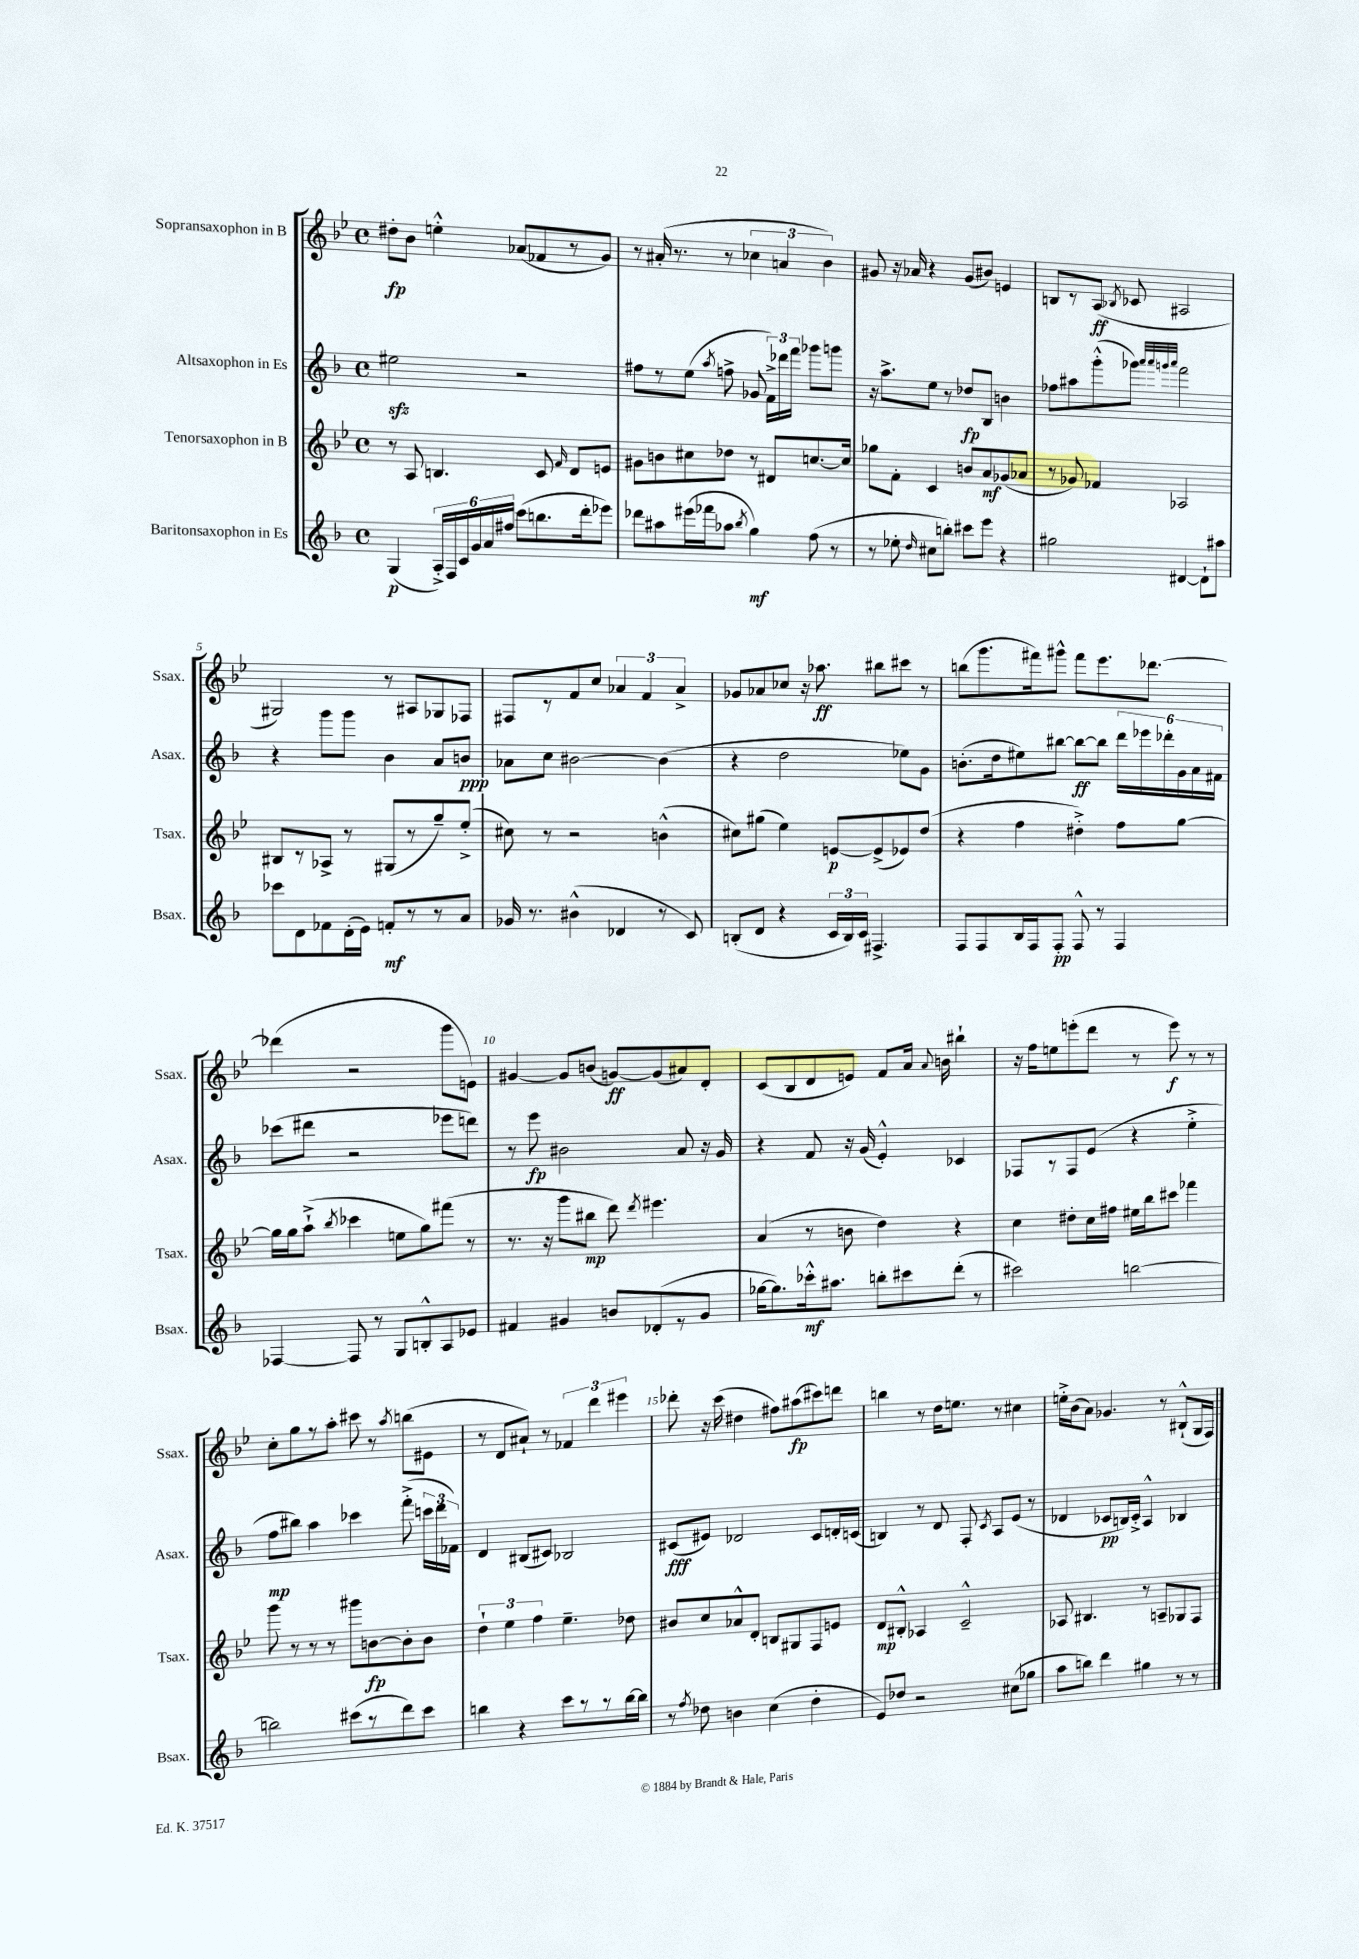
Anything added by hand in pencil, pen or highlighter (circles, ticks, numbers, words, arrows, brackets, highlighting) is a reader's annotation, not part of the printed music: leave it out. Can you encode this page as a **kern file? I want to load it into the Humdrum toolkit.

**kern	**dynam	**kern	**dynam	**kern	**dynam	**kern	**dynam
*part4	*part4	*part3	*part3	*part2	*part2	*part1	*part1
*staff4	*staff4	*staff3	*staff3	*staff2	*staff2	*staff1	*staff1
*I"Baritonsaxophon in Es	*	*I"Tenorsaxophon in B	*	*I"Altsaxophon in Es	*	*I"Sopransaxophon in B	*
*I'Bsax.	*	*I'Tsax.	*	*I'Asax.	*	*I'Ssax.	*
*clefG2	*	*clefG2	*	*clefG2	*	*clefG2	*
*k[b-]	*	*k[b-e-]	*	*k[b-]	*	*k[b-e-]	*
*M4/4	*	*M4/4	*	*M4/4	*	*M4/4	*
*met(c)	*	*met(c)	*	*met(c)	*	*met(c)	*
=1	=1	=1	=1	=1	=1	=1	=1
(4G/	p	8r	.	2ee#Xzz\	.	8dd#X'\L	fp
.	.	8A/	.	.	.	8b-\J	.
24A'^/LL)	.	4.Bn/	.	.	.	4een'^^\	.
24F/	.	.	.	.	.	.	.
24c/	.	.	.	.	.	.	.
24g/	.	.	.	.	.	.	.
24a/	.	.	.	.	.	.	.
24ff#X/JJ	.	.	.	.	.	.	.
(8ccc\L	.	.	.	2r	.	(8a-X/L	.
8.bbn\	.	8c/	.	.	.	8f-X/	.
.	.	16qqf/	.	.	.	.	.
.	.	8d/L	.	.	.	8r	.
16ddd'\k	.	.	.	.	.	.	.
8eee-X\J)	.	8en/J	.	.	.	8g/J)	.
=2	=2	=2	=2	=2	=2	=2	=2
8ddd-X\L	.	8g#X\L	.	8ff#X\L	.	8r	.
8aa#X\	.	8bn\	.	8r	.	(16a#X'/	.
.	.	.	.	.	.	8.r	.
(16eee#X\L	.	8cc#X\	.	(8ee\J	.	.	.
16fff-X\J	.	.	.	.	.	.	.
.	.	.	.	8qaa/	.	.	.
8aa-X\J	.	8dd-X\J	.	8ffn^\	.	8r	.
8qbb-/	.	.	.	.	.	.	.
4gg\)	mf	8r	.	8g-X/	.	6cc-X\	.
.	.	8d#X/L	.	24f^\LL)	.	.	.
.	.	.	.	24ddd-X\	.	6an/	.
.	.	.	.	24fff\JJ	.	.	.
(8ff\	.	[8.ccn/	.	8ggg-X\L	.	.	.
.	.	.	.	.	.	6b-\)	.
8r	.	.	.	8gggn\J	.	.	.
.	.	16cc/Jk]	.	.	.	.	.
=3	=3	=3	=3	=3	=3	=3	=3
8r	.	8gg-X\L	.	16r	.	8g#X/	.
.	.	.	.	8.aa^\L	.	.	.
8ee-X'\	.	8f'\J	.	.	.	16r	.
.	.	.	.	.	.	16a-X/	.
16qqdd/	.	.	.	.	.	.	.
8cc#X\L	.	4c/	.	8ee\J	.	4r	.
8bbn'\J)	.	.	.	8r	.	.	.
8ccc#X\L	.	8bn/L	.	8dd-X/L	fp	(8g#/L	.
8eee\J	.	8a/	mf	8B-/J	.	8b#X/J)	.
4r	.	(8g-X/	.	4bn\	.	4en/	.
.	.	8a-X/J	.	.	.	.	.
=4	=4	=4	=4	=4	=4	=4	=4
2gg#X\	.	8r	.	8ff-X\L	.	8Bn/L	.
.	.	8g-X/)	.	8aa#X\	.	8r	.
.	.	4f-X/	.	(8ggg'^^\	.	(8A/J	ff
.	.	.	.	.	.	8qB-X/	.
.	.	.	.	8ggg-X\J)	.	8c-X/	.
.	.	.	.	32qqaaa/LLL	.	.	.
.	.	.	.	32qqaaa/	.	.	.
.	.	.	.	32qqgggn/	.	.	.
.	.	.	.	32qqaaa/JJJ	.	.	.
[4d#X/	.	2A-X/	.	2fff\	.	2A#X/	.
8d#`\L]	.	.	.	.	.	.	.
8aa#X\J	.	.	.	.	.	.	.
!!LO:LB:g=z
=5	=5	=5	=5	=5	=5	=5	=5
8ccc-X\L	.	8B#X/L	.	4r	.	2G#X/)	.
8d\	.	8r	.	.	.	.	.
8f-X\	.	8A-X^/J	.	8ggg\L	.	.	.
(16d'\L	.	8r	.	8ggg\J	.	.	.
16e\JJ)	.	.	.	.	.	.	.
8fn'/L	mf	(8G#X/L	.	4b-\	.	8r	.
8r	.	8r	.	.	.	8A#X/L	.
8r	.	8gg~/)	.	8a/L	.	8G-X/	.
8a/J	.	(8ee-'^/J	.	8bn/J	ppp	8F-X/J	.
=6	=6	=6	=6	=6	=6	=6	=6
16g-X/	.	8cc#X\)	.	8a-X\L	.	8F#X/L	.
8.r	.	.	.	.	.	.	.
.	.	8r	.	8cc\J	.	8r	.
(4b#X^^\	.	2r	.	[2b#X\	.	8f/	.
.	.	.	.	.	.	8cc/J	.
4d-X/	.	.	.	.	.	6a-X/	.
.	.	.	.	.	.	6f/	.
8r	.	(4bn^^\	.	(4b#\]	.	.	.
.	.	.	.	.	.	6a-^/	.
8c/)	.	.	.	.	.	.	.
=7	=7	=7	=7	=7	=7	=7	=7
(8Bn'/L	.	8cc#X\L)	.	4r	.	8g-X/L	.
8d/J	.	(8gg#X\J	.	.	.	8a-X/	.
4r	.	4ee-\)	.	2dd\	.	8cc-X/J	.
.	.	.	.	.	.	16r	.
.	.	.	.	.	.	8.aa-X\	ff
24c/LL	.	[8en/L	p	.	.	.	.
24B/)	.	.	.	.	.	.	.
24c/JJ	.	.	.	.	.	.	.
4.F#X^/	.	(8e^/]	.	.	.	8bb#X\L	.
.	.	8e-X/)	.	8ee-X\L)	.	8ccc#X\J	.
.	.	(8dd/J	.	8g\J	.	8r	.
=8	=8	=8	=8	=8	=8	=8	=8
8F/L	.	4r	.	(8.bn'\L	.	(8bbn\L	.
8F/	.	.	.	.	.	8.ggg\	.
.	.	.	.	16dd\k	.	.	.
16B-/L	.	4ff\	.	8ee#X\)	.	.	.
16F/J	.	.	.	.	.	16fff#X\k)	.
8F'/J	pp	.	.	[8bb#X\J	.	8ggg#X^^\J	.
8F^^/	.	4dd#X'^\)	.	8bb#\L_	ff	8fff#\L	.
8r	.	.	.	8bb#\J]	.	8.eee-\	.
4F/	.	8ff\L	.	24ddd\LL	.	.	.
.	.	.	.	24eee-X\	.	.	.
.	.	.	.	.	.	[8.ddd-X\J	.
.	.	.	.	24ddd-X'\	.	.	.
.	.	[8gg\J	.	24g\	.	.	.
.	.	.	.	24a\	.	.	.
.	.	.	.	24f#X\JJ	.	.	.
!!LO:LB:g=z
=9	=9	=9	=9	=9	=9	=9	=9
[4F-X/	.	16gg\LL]	.	(8ccc-X\L	.	(4ddd-X\]	.
.	.	16gg\J	.	.	.	.	.
.	.	(8aa`^\J	.	8ddd#X\J	.	.	.
.	.	8qbb-/	.	.	.	.	.
8F-/]	.	4ccc-X\	.	2r	.	2r	.
8r	.	.	.	.	.	.	.
8G/L	.	8een\L	.	.	.	.	.
8Bn'^^/	.	8gg\)	.	.	.	.	.
8A/	.	(8fff#X\J	.	8eee-X\L	.	8ggg\L	.
8e-X/J	.	8r	.	8dddn\J)	.	8en\J)	.
=10	=10	=10	=10	=10	=10	=10	=10
4f#X/	.	8.r	.	8r	.	[4g#X/	.
.	.	.	.	8eee\	fp	.	.
.	.	16r	.	.	.	.	.
4g#X/	.	8ggg\L	.	2b#X\	.	8g#/L]	.
.	.	8bb#X\J	mp	.	.	(8bn/J	.
8bn/L	.	8ddd\)	.	.	.	[8gn/L)	ff
.	.	8qddd/	.	.	.	.	.
(8d-X'/	.	4.eee#X\	.	.	.	(8g/]	.
8r	.	.	.	8a/	.	8a#X/)	.
8g#/J	.	.	.	16r	.	8d'/J	.
.	.	.	.	16g/	.	.	.
=11	=11	=11	=11	=11	=11	=11	=11
[16gg-X\KL	.	(4a/	.	4r	.	(8c/L	.
8.gg-\])	.	.	.	.	.	.	.
.	.	.	.	.	.	8B-/	.
16ccc-X'^^\k	mf	8r	.	8f/	.	8d/	.
8.aa#X\J	.	.	.	.	.	.	.
.	.	8bn\	.	16r	.	8en/J)	.
.	.	.	.	(16g/	.	.	.
8bbn'\L	.	4dd\)	.	4e'^^/)	.	8f/L	.
8ccc#X\	.	.	.	.	.	16a/Jk	.
.	.	.	.	.	.	8qqa/	.
.	.	.	.	.	.	16bn\	.
(8ddd'\J	.	4r	.	4c-X/	.	4bb#X`\	.
8r	.	.	.	.	.	.	.
=12	=12	=12	=12	=12	=12	=12	=12
2ccc#X\)	.	4cc\	.	8F-X/L	.	16r	.
.	.	.	.	.	.	16ff\KL	.
.	.	.	.	8r	.	8een\	.
.	.	8dd#X'\L	.	8F-/	.	(8eeen'\	.
.	.	16cc\L	.	(8e/J	.	8ddd\J	.
.	.	16ff#X\JJ	.	.	.	.	.
[2bbn\	.	16ee#X\LL	.	4r	.	8r	.
.	.	16bb-\J	.	.	.	.	.
.	.	8ccc#X\J	.	.	.	8eee\)	f
.	.	4fff-X\	.	4ee'^\	.	8r	.
.	.	.	.	.	.	8r	.
!!LO:LB:g=z
=13	=13	=13	=13	=13	=13	=13	=13
2bbn\]	.	8ggg\	.	8ff\L	mp	8cc'\L	.
.	.	8r	.	8bb#X\J)	.	8gg\	.
.	.	8r	.	4aa\	.	8r	.
.	.	8r	.	.	.	8aa'\J	.
(8ccc#X\L	.	8ggg#X\L	.	4ccc-X\	.	8ccc#X\	.
8r	.	[8bn\	fp	.	.	8r	.
.	.	.	.	.	.	8qaa/	.
8ddd\)	.	8b'\]	.	(8fff'^\	.	(8bbn\L	.
8ccc#\J	.	8b\J	.	24cccn\LL	.	8e#X\J	.
.	.	.	.	24ddd\	.	.	.
.	.	.	.	24f-X\JJ)	.	.	.
=14	=14	=14	=14	=14	=14	=14	=14
4bbn\	.	6dd`\	.	4d/	.	8r	.
.	.	.	.	.	.	8d/L	.
.	.	6ee-\	.	.	.	.	.
4r	.	.	.	(8B#X/L	.	8a#X`/J)	.
.	.	6ff\	.	.	.	.	.
.	.	.	.	8c#X/J)	.	8r	.
8ccc\L	.	4.ee-~\	.	2B-X/	.	6f-X/	.
8r	.	.	.	.	.	.	.
.	.	.	.	.	.	6ddd\	.
8r	.	.	.	.	.	.	.
.	.	.	.	.	.	6eee#X\	.
[16bb\L	.	8dd-X\	.	.	.	.	.
16bb\JJ]	.	.	.	.	.	.	.
=15	=15	=15	=15	=15	=15	=15	=15
8r	.	8b#X/L	.	(8c#X/L	fff	8ddd-X'\	.
8qff/	.	.	.	.	.	.	.
8dd-X\	.	8cc/	.	8e#X/J)	.	16r	.
.	.	.	.	.	.	(16ccc\	.
4bn\	.	8a-X^^/	.	2d-X/	.	4dd#X\	.
.	.	8d'/J	.	.	.	.	.
(4cc\	.	8Bn/L	.	.	.	8ff#X\L)	.
.	.	8G#X/	.	.	.	(8aa#X\	fp
4dd-'\	.	8F/	.	8c#/L	.	8ccc#X\)	.
.	.	8en/J	.	16dn'/L	.	8dddn\J	.
.	.	.	.	(16cn/JJ	.	.	.
=16	=16	=16	=16	=16	=16	=16	=16
8e/L)	.	8d/L	mp	4Bn/)	.	4bbn\	.
8dd-X/J	.	8B#X'^^/J	.	.	.	.	.
2r	.	4A-X/	.	8r	.	8r	.
.	.	.	.	8d/	.	16dd\KL	.
.	.	.	.	.	.	8.een\J	.
.	.	2c~^^/	.	8F'/	.	.	.
.	.	.	.	8qc/	.	.	.
.	.	.	.	8A/L	.	8r	.
(8cc#X\L	.	.	.	(8e/J	.	4cc#X\	.
8gg-X\J	.	.	.	8r	.	.	.
=17	=17	=17	=17	=17	=17	=17	=17
8aa\L	.	8A-X/	.	4d-X/	.	16een'^\LL	.
.	.	.	.	.	.	(16b-\J	.
8bbn\J)	.	4.B#X/	.	.	.	8a\J)	.
4ddd\	.	.	.	8c-X/L	pp	4.g-X/	.
.	.	.	.	16Bn/L)	.	.	.
.	.	.	.	16c-'^/JJ	.	.	.
4gg#X\	.	8r	.	4A^^/	.	.	.
.	.	8An~/L	.	.	.	8r	.
8r	.	8G-X/	.	4B-X/	.	(8B#X`^^/L	.
8r	.	8F/J	.	.	.	16G/L	.
.	.	.	.	.	.	16F/JJ)	.
==	==	==	==	==	==	==	==
*-	*-	*-	*-	*-	*-	*-	*-
